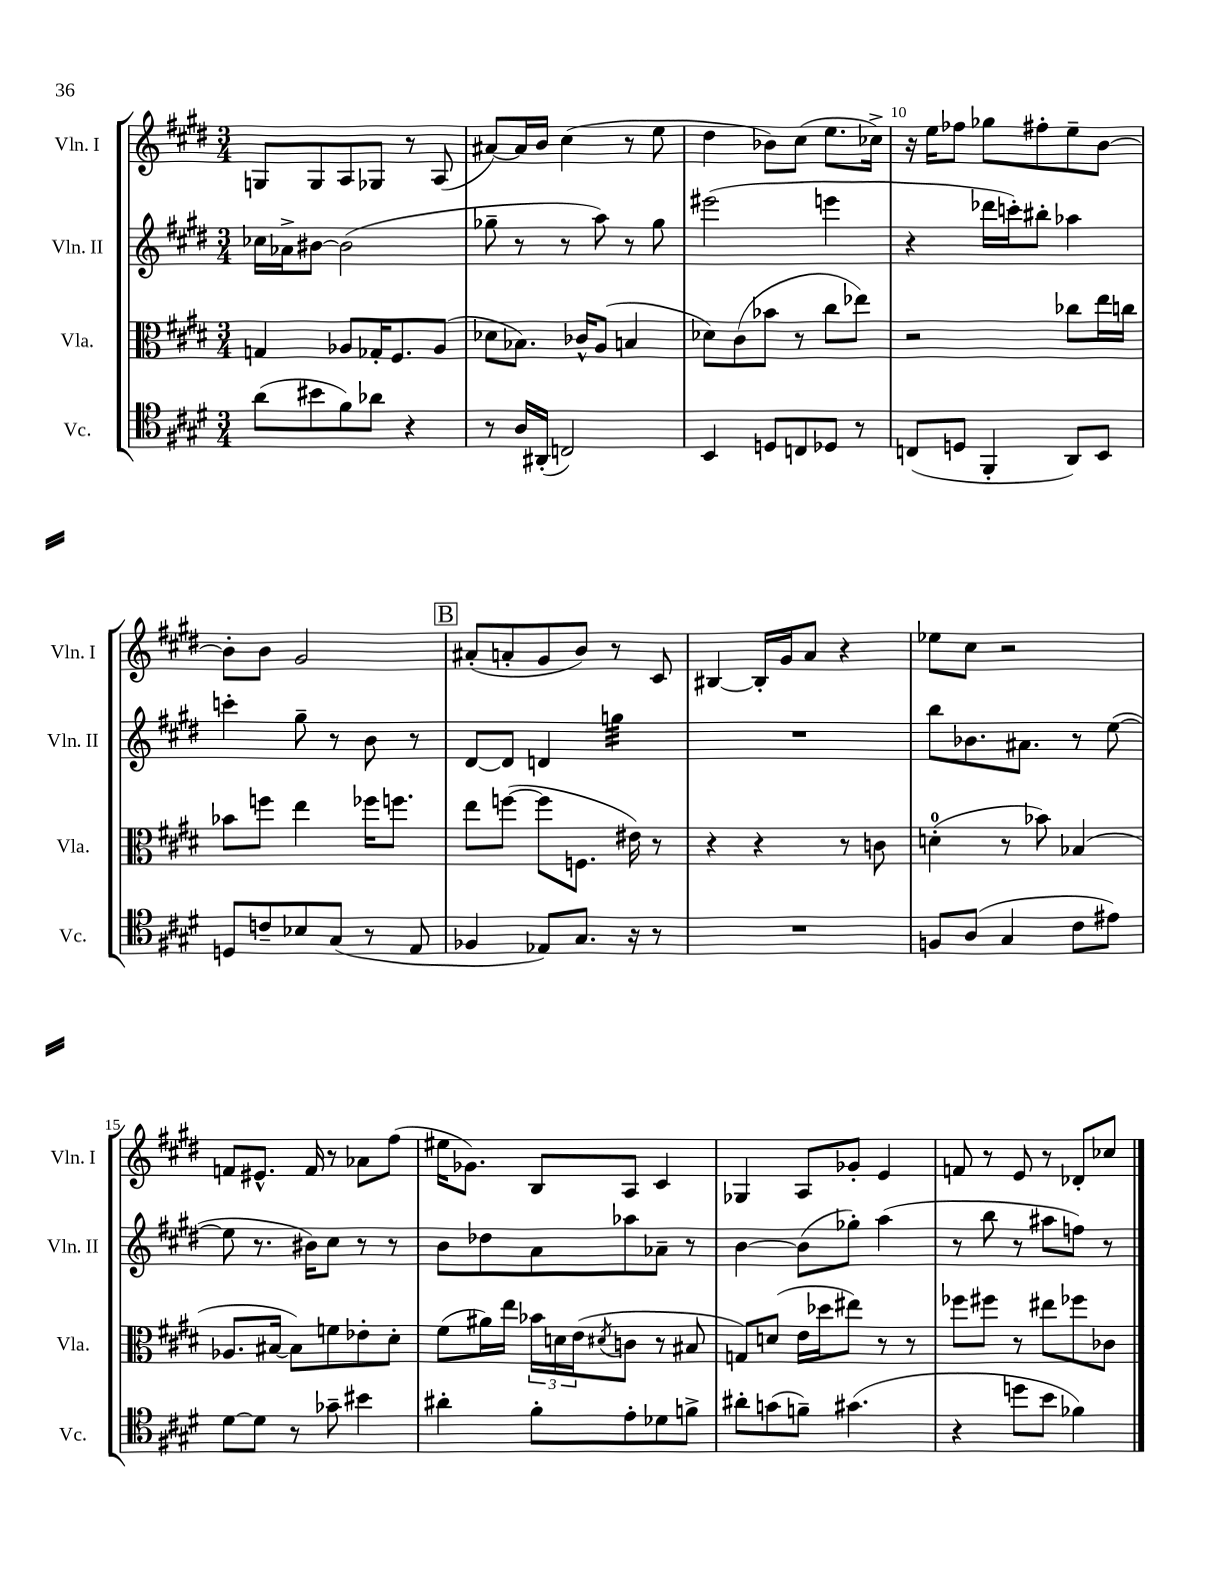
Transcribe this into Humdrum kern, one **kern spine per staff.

**kern	**kern	**kern	**kern
*staff4	*staff3	*staff2	*staff1
*clefC4	*clefC3	*clefG2	*clefG2
*k[f#c#g#d#]	*k[f#c#g#d#]	*k[f#c#g#d#]	*k[f#c#g#d#]
*M3/4	*M3/4	*M3/4	*M3/4
(8a	4G	16cc-	8G
.	.	16a-^	.
8b#	.	[8b#	8G
8f#)	8A-	(2b#]	8A
8a-	16G-'	.	8G-
.	8.F#	.	.
4r	.	.	8r
.	(8A-	.	(8A
=	=	=	=
8r	8d-	8gg-~	[8a#)
16A	8.B-)	8r	16a#]
(16AA#'	.	.	16b
2C)	.	8r	(4cc#
.	16c-^^	.	.
.	(8A	8aa)	.
.	4B	8r	8r
.	.	8gg-	8ee
=	=	=	=
4BB	8d-)	(2eee#	4dd#
.	(8c#	.	.
8D	8b-	.	8b-)
8C	8r	.	(8cc#
8D-	8cc#	4eee	8.ee
8r	8ee-)	.	.
.	.	.	16cc-^)
=	=	=	=
(8C	2r	4r	16r
.	.	.	16ee
8D	.	.	8ff-
4FF#'	.	16ddd-	8gg-
.	.	16ccc')	.
.	.	8bb#'	8ff#'
8AA)	8cc-	4aa-	8ee~
8BB	16ee	.	[8b
.	16cc	.	.
=	=	=	=
8D	8b-	4ccc'	8b']
8c~	8ff	.	8b
8B-	4ee	8gg#~	2g#
(8G#	.	8r	.
8r	16ff-	8b	.
.	8.ff	.	.
8E	.	8r	.
=	=	=	=
4F-	8ee	[8d#	(8a#'
.	([8ff	8d#]	8a'
8E-)	8ff]	4d	8g#
8.G#	8.F	.	8b)
.	.	4gg	8r
16r	16e#)	.	.
8r	8r	.	8c#
=	=	=	=
2.r	4r	2.r	[4B#
.	4r	.	16B#']
.	.	.	16g#
.	.	.	8a
.	8r	.	4r
.	8c	.	.
=	=	=	=
8F	(4d'	8bb	8ee-
(8A	.	8.b-	8cc#
4G#	8r	.	2r
.	.	8.a#	.
.	8b-)	.	.
8c#	(4B-	8r	.
8e#)	.	([8ee	.
=	=	=	=
[8d#	8.A-	8ee]	8f
8d#]	.	8.r	8.e#^^
.	[16B#	.	.
8r	8B#])	.	.
.	.	16b#)	16f
8g-~	8f	8cc#	8r
4b#	8e-'	8r	8a-
.	8d#'	8r	(8ff#
=	=	=	=
4a#'	(8f#	8b	16ee#
.	.	.	8.g-)
.	16a#)	8dd-	.
.	16ee	.	.
8f#'	24b-	8a	8B
.	24d	.	.
.	(24e	.	.
.	8qd#	.	.
8e'	8c	8aa-	8A
8d-	8r	8a-~	4c#
8f^	8B#	8r	.
=	=	=	=
8a#'	8G)	[4b	4G-
(8g	(8d	.	.
8f~)	16e	(8b]	8A
.	16dd-	.	.
(4.g#	8ee#)	8gg-')	8g-'
.	8r	(4aa	4e
.	8r	.	.
=	=	=	=
4r	8ff-	8r	8f
.	8ff#	8bb	8r
8dd	8r	8r	8e
8b	8ee#	8aa#	8r
4f-)	8ff-	8ff)	8d-'
.	8c-	8r	8cc-
==	==	==	==
*-	*-	*-	*-
